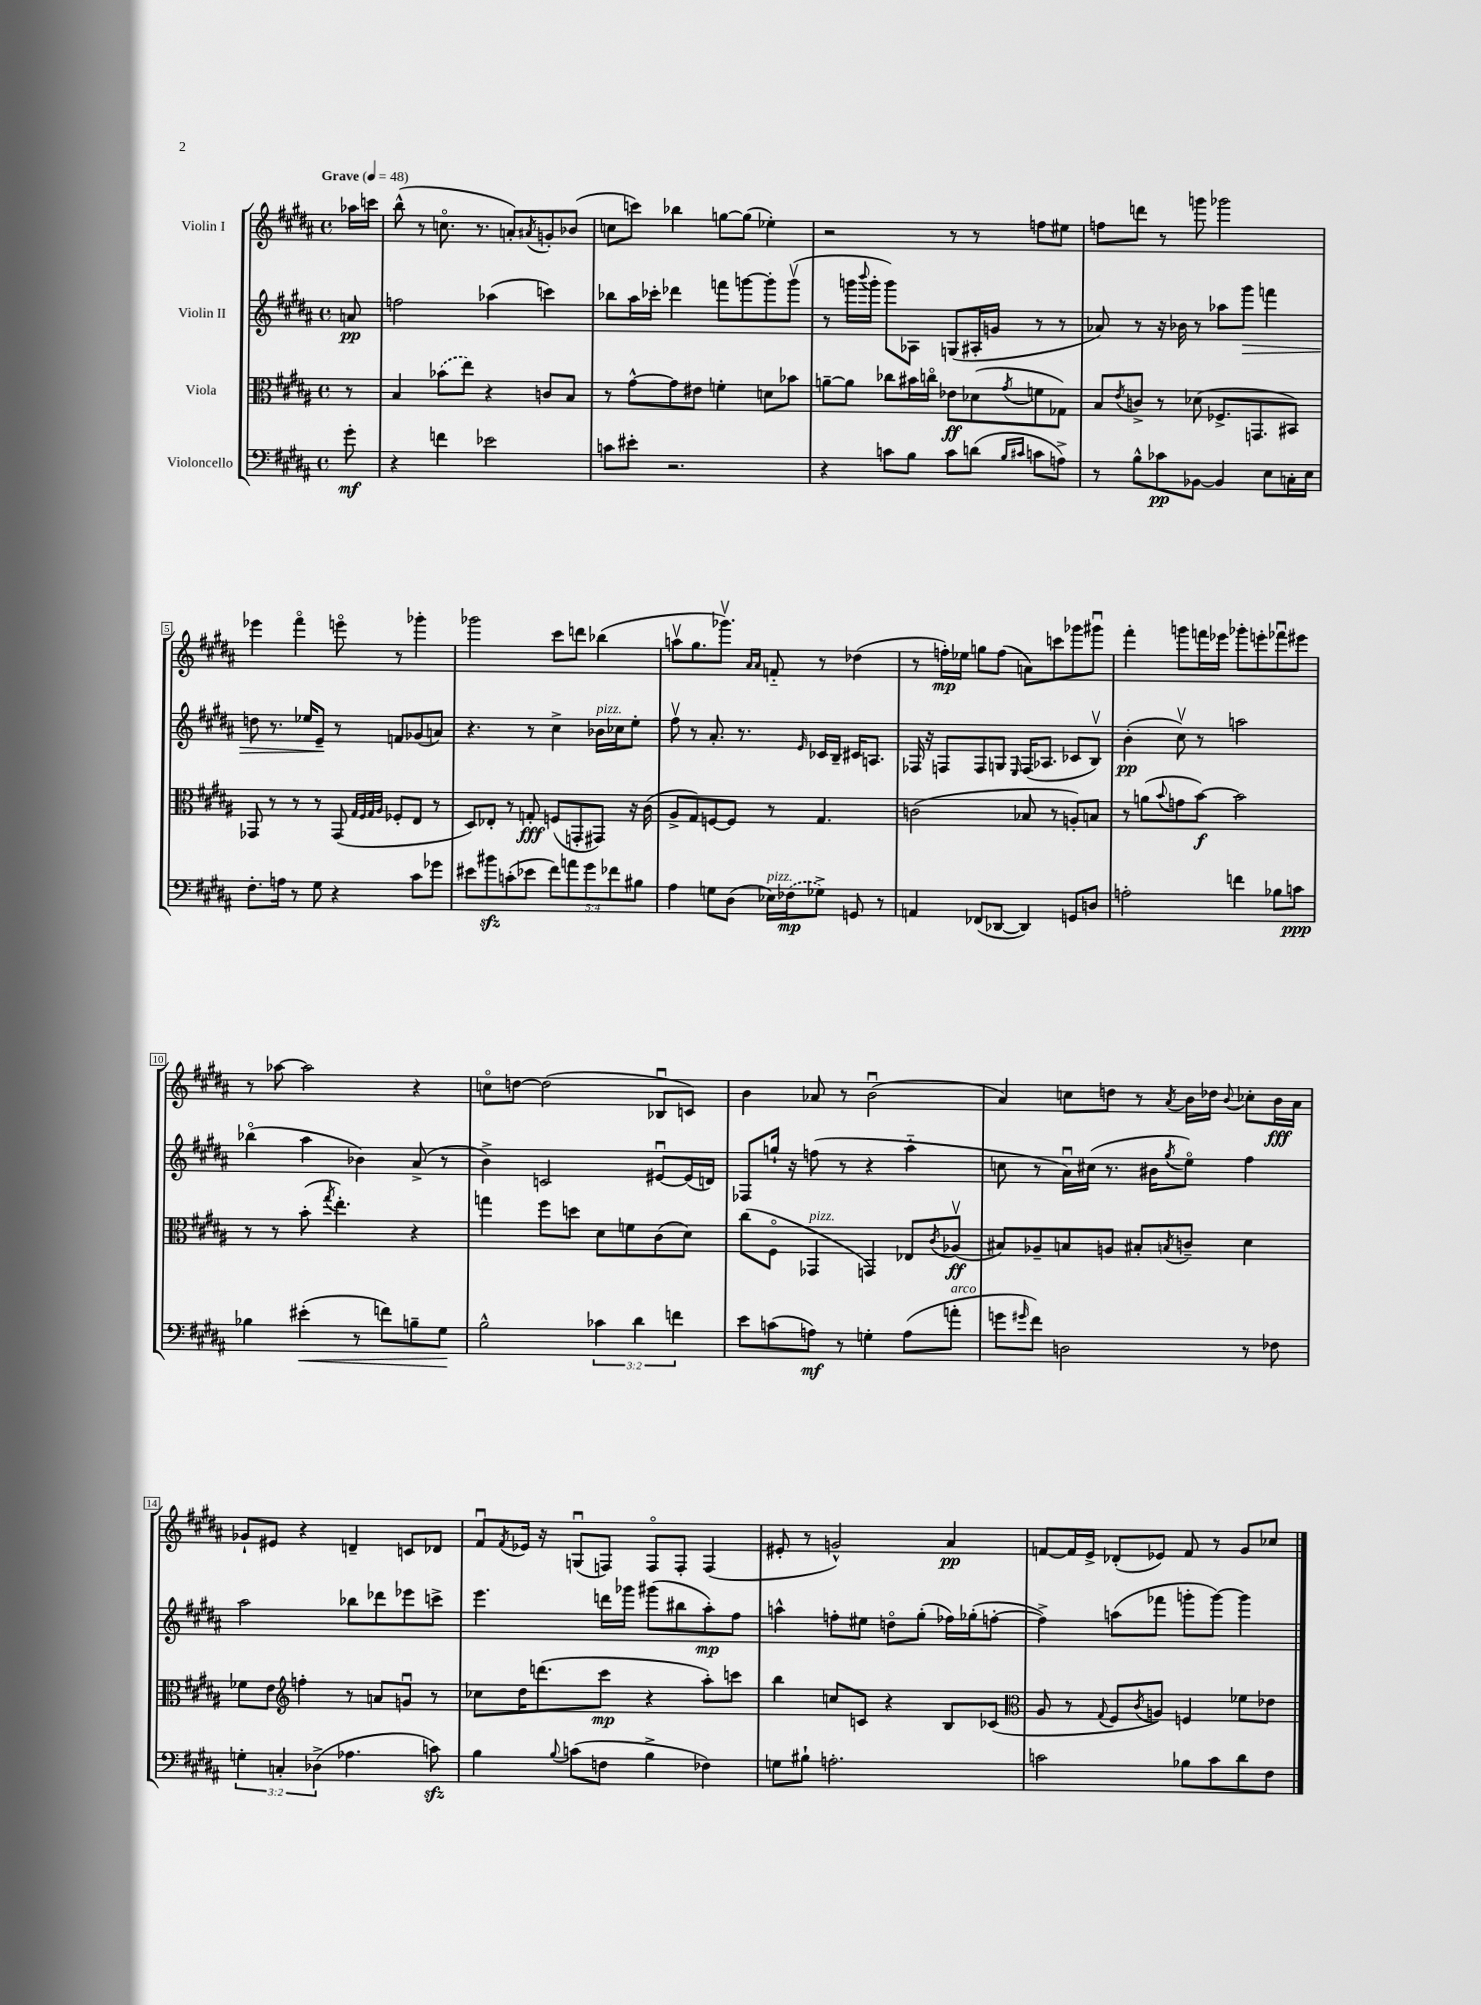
<<
\new StaffGroup <<
\new Staff = "s0" \with { instrumentName = "Violin I" } {
    \clef treble \key b \major \defaultTimeSignature \time 4/4 \partial 8 \tempo "Grave" 4 = 48
    aes''16 c'''16 |
    b''8-^( r8 c''8.\flageolet r8. a'8-.) \acciaccatura { ais'8 } g'8-. bes'8( |
    c''8 c'''8) bes''4 g''8~ g''8( ees''4-.) |
    r2 r8 r8 f''8 eis''8 |
    f''8 d'''8 r8 g'''8 ges'''2 |
    ees'''4 fis'''4\flageolet e'''8\flageolet r8 ges'''4-. |
    ges'''2 cis'''8 d'''8 bes''4( |
    a''8\upbow gis''8. ges'''8.\upbow) \grace { ais'16 ais'16 } f'8-_ r8 des''4( |
    r8 f''16-.\mp) ees''16 g''8 f''8( a'8) c'''8 ges'''8 gis'''8\downbow |
    fis'''4-. g'''8 f'''16 ees'''16 ges'''8-. e'''8-. fes'''8\downbow eis'''8 |
    r8 aes''8~ aes''2 r4 |
    c''8\flageolet d''8~ d''2( bes8\downbow c'8) |
    b'4 aes'8 r8 b'2\downbow( |
    ais'4) c''8 d''8 r8 \acciaccatura { ais'8 } b'16 des''16 \appoggiatura { b'8 } ces''8-. b'16\fff ais'16 |
    ges'8-! eis'8 r4 d'4-- c'8 des'8 |
    fis'8\downbow \acciaccatura { fis'8 } ees'16 r16 g8\downbow( f8) f8\flageolet f8-. f4( |
    eis'8-. r8 g'2-^) ais'4\pp |
    f'8~ f'16 e'16-> des'8-.( ees'8) f'8 r8 gis'8 ces''8 \bar "|." |
}
\new Staff = "s1" \with { instrumentName = "Violin II" } {
    \clef treble \key b \major \defaultTimeSignature \time 4/4 \partial 8
    a'8\pp |
    f''2 aes''4( c'''4) |
    bes''8 ais''16 ces'''16-. des'''4 f'''8 g'''8~ g'''8-. g'''8\upbow( |
    r8 g'''16 \appoggiatura { b'''8 } g'''16-. g'''8) aes8 g8( ais16-. g'16 r8 r8 |
    aes'8) r8 r16 bes'16 r8 aes''8 gis'''8\> f'''4 |
    d''8 r8. ees''16 e'8--\! r8 f'8 ges'8( a'8) |
    r4. r8 cis''4-> bes'16^\markup { \italic "pizz." } ces''16 e''8-. |
    fis''8\upbow r8 ais'8.-. r8. \grace { e'16 } ces'16 b16-- cis'16 a8. |
    fes16 r16 f8 f8 g8 \grace { e16 } f16( aes8. ces'8 b8\upbow) |
    b'4-.\pp( cis''8\upbow) r8 a''2 |
    bes''4\flageolet( ais''4 bes'4) ais'8->( r8 |
    b'4->) c'2 eis'8~\downbow eis'16( d'16) |
    fes8 g''16-! r16 f''8( r8 r4 ais''4-_ |
    c''8 r8 ais'16\downbow) cis''16( r8. bis'16 \acciaccatura { gis''8 } e''8\flageolet) fis''4 |
    ais''2 bes''8 des'''8 ees'''8 c'''8-> |
    e'''4. d'''16 ges'''16 gis'''8( bis''8 ais''8-.\mp) fis''8 |
    a''4-^ f''8-. eis''8 d''8\flageolet gis''8-.( fes''16) ges''16-.( f''8~-. |
    f''4->) a''8( fes'''8 g'''8-. g'''8~) g'''4 \bar "|." |
}
\new Staff = "s2" \with { instrumentName = "Viola" } {
    \clef alto \key b \major \defaultTimeSignature \time 4/4 \partial 8
    r8 |
    b4 \once \slurDashed bes'8( e''8) r4 c'8 b8 |
    r8 gis'8~-^ gis'8 eis'8 f'4-. d'8 bes'8 |
    a'8~-- a'8 ces''8 bis'16 c''16\flageolet ees'8\ff des'8( \acciaccatura { gis'8 } f'8 ges8) |
    b8 \acciaccatura { e'8 } c'8-> r8 des'8( fes8.-> g,8. bis,8) |
    ges,8 r8 r8 r8 ges,8( \grace { gis32 fis32 gis32 ais32 } fes8-. e8 r8 |
    dis8) ees8-. r8 g8-.\fff f8( g,8-. gis,8) r16 cis'16( |
    ais8-> gis8) f8~ f8 r8 gis4. |
    c'2( bes8 r8 a8-.) b8 |
    r8 a'8( \appoggiatura { b'8 } g'8 b'8~\f) b'2 |
    r8 r8 b'8-.( \acciaccatura { gis''8 } e''4.-.) r4 |
    g''4 fis''8 d''8 dis'8 f'8 cis'8( dis'8) |
    cis''8( fis8\flageolet ges,4^\markup { \italic "pizz." } g,4) ees8 \acciaccatura { cis'8 } aes8\upbow\ff( |
    bis8) aes8-- b8 a8 bis8-. \acciaccatura { b8 } c'8-- dis'4 |
    fes'8 e'8 \clef treble f''4-. r8 a'8 g'8\downbow r8 |
    ces''8 dis''16 d'''8.( cis'''8\mp r4 ais''8-.) c'''8 |
    b''4 c''8 c'8 r4 b8 ces'8( |
    \clef alto ais8 r8 \appoggiatura { gis8 } fis8 \acciaccatura { cis'8 } a8) f4 fes'8 ees'8 \bar "|." |
}
\new Staff = "s3" \with { instrumentName = "Violoncello" } {
    \clef bass \key b \major \defaultTimeSignature \time 4/4 \override Staff.TupletNumber.text = #tuplet-number::calc-fraction-text \partial 8
    gis'8-.\mf |
    r4 f'4 ees'2 |
    c'8 eis'8-. r2. |
    r4 c'8 b8 c'8 d'8( \grace { b16 cis'16 } c'8 a8->) |
    r8 b8-^ ces'8\pp bes,8~ bes,4 e8 c16-. e16 |
    fis8.-. a16 r8 gis8 r4 cis'8 ges'8 |
    eis'8 bis'8\sfz c'8-.( ees'8 \tuplet 5/4 { fis'8) a'8 gis'8 fes'8 bis8 } |
    ais4 g8 dis8( ees16^\markup { \italic "pizz." }) \once \slurDashed fes16\mp( ges8->) g,8 r8 |
    a,4 fes,8( des,8~ des,4) g,8 d8 |
    a2-. f'4 bes8 c'8\ppp |
    bes4 eis'4-.\<( r8 f'8) b8-- gis8\! |
    b2-^ \tuplet 3/2 { ces'4 dis'4 f'4 } |
    e'8 c'8( a8\mf) r8 g4-. a8( a'8-.^\markup { \italic "arco" } |
    g'8 \grace { gis'16 } fis'8) d2 r8 fes8 |
    \tuplet 3/2 { g4-. c4-. des4->( } aes4. c'8\sfz) |
    b4 \appoggiatura { b8 } c'8( f8 b4-> fes4) |
    g8 bis8-! a2.-. |
    c'2 bes8 c'8 dis'8 fis8 \bar "|." |
}
>>
>>
\layout { \context { \Score \override BarNumber.stencil = #(make-stencil-boxer 0.1 0.3 ly:text-interface::print) } }
